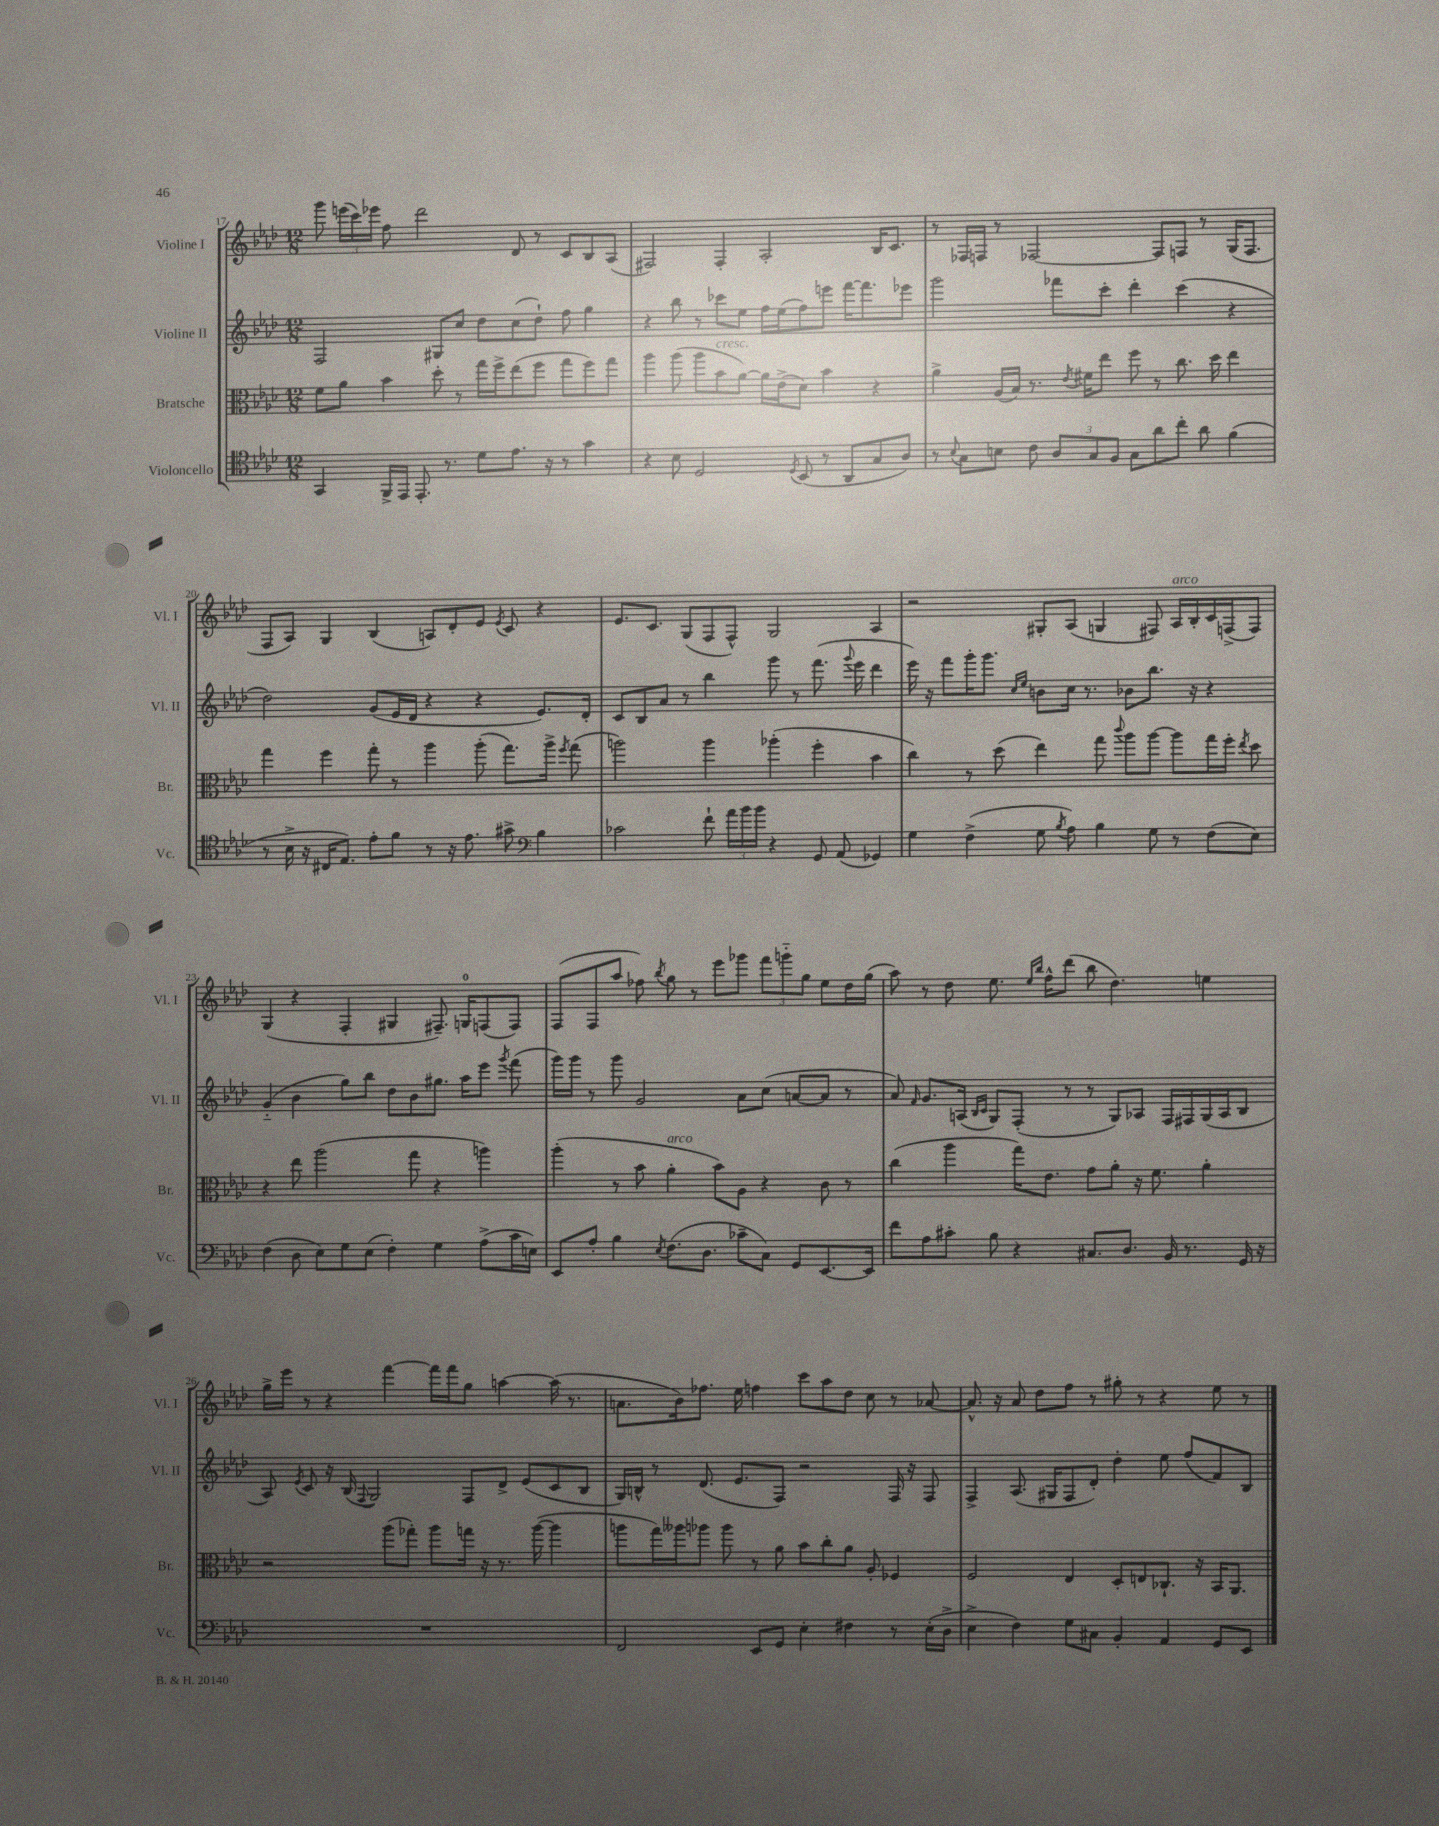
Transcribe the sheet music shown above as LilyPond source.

<<
\new StaffGroup <<
\new Staff = "s0" \with { instrumentName = "Violine I" shortInstrumentName = "Vl. I" } {
    \clef treble \key aes \major \numericTimeSignature \time 12/8
    \autoBeamOff g'''8 \tuplet 3/2 { e'''16[( c'''16) ees'''16] } f''8 des'''2 des'8 r8 c'8[ bes8 aes8]( |
    fis2) fis4-. aes2-. bes16[ c'8.] |
    r8 fes16[ f16] r8 fes2~ fes8[ f8] r8 g16[( f8.] |
    f8[ aes8]) g4 bes4( a8[) des'8-. ees'8] \acciaccatura { ees'8 } c'8 r4 |
    ees'8.[ c'8.] g8[( f8 f8]-^) g2 aes4 |
    r2 gis8[-. aes8]( g4 fis8) aes16[^\markup { \italic "arco" } bes16-. c'16 f16->( f8]) |
    g4( r4 f4-. gis4 fis8.--) g16[-0 f8( f8]) |
    f8[( f8 aes''8] fes''8) \acciaccatura { bes''8 } g''8 r8 ees'''8[ ges'''8] \tuplet 3/2 { f'''8[ g'''8-_ g''8] } ees''8[ des''16 g''16]( |
    aes''8) r8 des''8 ees''8. \grace { ees''16[ bes''16] } f''16[-^ des'''8]( bes''8 des''4.) e''4 |
    g''16[-> ees'''16] r8 r4 f'''4~ f'''16[ f'''16 g''8] a''4~ a''16( r8. |
    a'8.[ bes'16) fes''8.] ees''16 f''4 c'''8[ aes''8 des''8] c''8 r8 aes'8~ |
    aes'8.-^ r16 aes'8 des''8[ f''8] r8 gis''8-. r8 r4 ees''8 r8 \bar "|." |
}
\new Staff = "s1" \with { instrumentName = "Violine II" shortInstrumentName = "Vl. II" } {
    \clef treble \key aes \major \numericTimeSignature \time 12/8
    \autoBeamOff f2 gis8[ c''8] des''8[ c''8( des''8]-!) f''8 g''4 |
    r4 bes''8 r8 ces'''8[ ees''8] f''16[ ees''16( f''8) e'''8] f'''16[~ f'''8. ees'''8] |
    g'''2 fes'''8[ c'''8]-. des'''4-. c'''4( r4 |
    des''2) g'8[( ees'16 des'16] r4 r4 ees'8.[) des'16]-. |
    c'8[ bes8 aes'8] r8 bes''4 g'''8 r8 f'''8.( \appoggiatura { g'''8 } ees'''16 des'''4 |
    ees'''16) r16 f'''8[ g'''16-. g'''8.] \grace { c''16[ ees''16] } b'8[ c''16] r8. bes'8[ bes''8.] r16 r4 |
    g'4-_( bes'4 g''8[) bes''8] des''8[ bes'8 gis''8.] aes''16[ ees'''8] \acciaccatura { g'''8 } f'''8( |
    g'''16[) g'''16] r8 g'''8 g'2 aes'8[ c''8]( a'8[~ a'8] r8 |
    aes'8) \grace { f'16 } g'8.[ a16]( \grace { bes16[ c'16] } g8[) f8]-.( r8 r8 g8[) aes8] f16[ fis16 g16( aes16 bes8] |
    aes8) \acciaccatura { ees'8 } c'8 r16 bes16( \appoggiatura { f8 } g2) f8[ des'8]-> ees'8[( c'8 bes8] |
    g16[) b16]-^ r8 des'8.( ees'8.[ f8]) r2 f16 r16 f8 |
    f4-> aes8.( gis16[ f8 des'8]-.) des''4-. ees''8 f''8[( f'8) bes8] \bar "|." |
}
\new Staff = "s2" \with { instrumentName = "Bratsche" shortInstrumentName = "Br." } {
    \clef alto \key aes \major \numericTimeSignature \time 12/8
    \autoBeamOff f'8[ aes'8] bes'4 des''8-. r8 g''16[ f''16-> ees''8( f''8] g''8[ f''8) g''8] |
    aes''4 aes''8( aes''8[ bes'8^\markup { \italic "cresc." } aes'8]~) aes'16[ ees'16->( des'8]) bes'4 r4 |
    aes'4-> aes16[( bes16]) r8. \acciaccatura { ees'8 } fis'16[ ees''8] f''8 r8 c''8. des''16 ees''4 |
    g''4 f''4 g''8-. r8 aes''4 aes''8-.( g''8.[) aes''16]-> \acciaccatura { f''8 } g''8( |
    a''2) a''4 aes''4-.( f''4-. bes'4 |
    c''4) r8 des''8( ees''4) g''8 \appoggiatura { c'''8 } aes''8[ aes''8]~ aes''8[ g''16 f''16]-. \acciaccatura { ees''8 } des''8 |
    r4 ees''8 aes''2( g''8 r4 a''4) |
    aes''4-.( r8 bes'8 aes'4-.^\markup { \italic "arco" } bes'8[) aes8] r4 c'8 r8 |
    c''4( aes''4 g''16[) ees'8.] g'8[ aes'8]-. r16 f'8. aes'4-. |
    r2 aes''8[( ges''8]-.) aes''8[ g''16] r16 r8. aes''16~( aes''4 |
    a''8[ g''16) aeses''16 aes''8] aes''8 r8 aes'8 bes'8[ c''8-. aes'8] aes8-. fes4 |
    f2 ees4 des8[-. e8 ces8.]-! r16 bes,16[ aes,8.] \bar "|." |
}
\new Staff = "s3" \with { instrumentName = "Violoncello" shortInstrumentName = "Vc." } {
    \clef tenor \key aes \major \numericTimeSignature \time 12/8
    \autoBeamOff g,4 f,16[-> ees,16] ees,8.-. r8. des'8[ ees'8.] r16 r8 g'4 |
    r4 bes8 des2 \acciaccatura { des8 } bes,8( r8 aes,8[ g8 aes8]) |
    r8 \appoggiatura { bes8 } g8[ b8] c'8 \tuplet 3/2 { aes8[ g8 f8] } g8[ aes'8 c''8]-. aes'8 f'4( |
    r8 bes16-> r16 cis16[ ees8.]) ees'8[-. f'8] r8 r16 ees'8. gis'8-> \clef bass bes4 |
    ces'2 f'8-! \tuplet 3/2 { aes'16[ bes'16 bes'16] } r4 g,8 aes,8( ges,4) |
    g4 f4->( g8 \acciaccatura { bes8 } aes8) bes4 g8 r8 f8[( ees8]) |
    f4( des8 ees8[) g8 ees8]( f4-.) g4 aes8[->( c'16 e16]) |
    ees,8[ aes8]-. bes4 \acciaccatura { ees8 } f8.[( des8.] ces'8[-- c8]) g,8[ ees,8.~ ees,16] |
    f'8[ aes8 cis'8]-. bes8 r4 cis8.[ des8.] bes,16 r8. g,16 r16 |
    R1. |
    f,2 ees,8[ g,8] ees4-. fis4 r8 ees16[-.( des16]-> |
    ees4-> f4) g8[ cis8] bes,4-. aes,4 g,8[ ees,8] \bar "|." |
}
>>
>>
\layout { \context { \Score currentBarNumber = #17 } }
